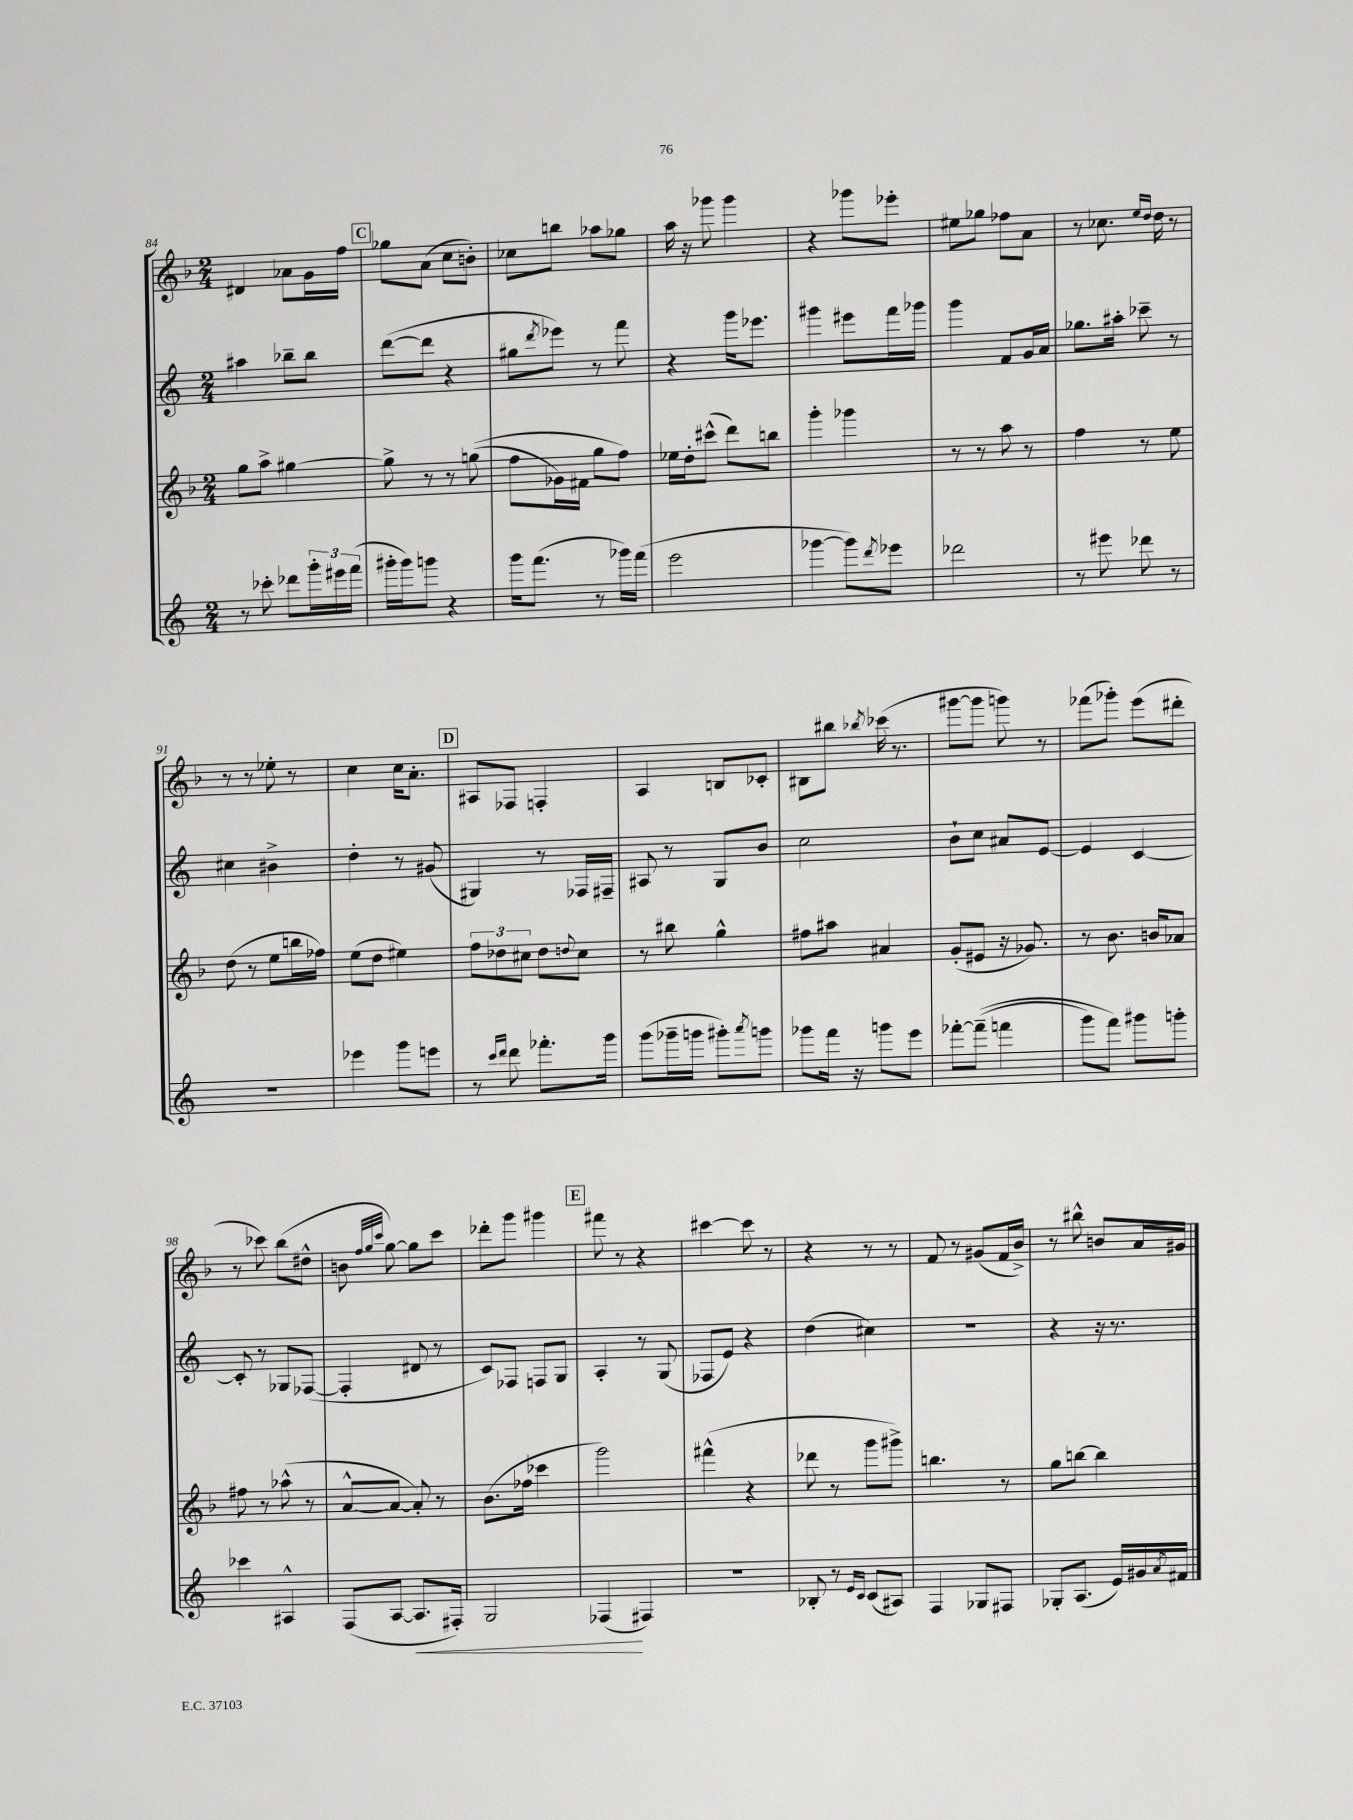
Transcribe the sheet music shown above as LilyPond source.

<<
\new StaffGroup <<
\new Staff = "s0" {
    \clef treble \key f \major \numericTimeSignature \time 2/4
    dis'4 aes'8 g'16 f''16 |
    \mark \markup { \box "C" } ges''8 a'8( c''8 b'8-.) |
    ces''8 b''8 aes''8 ges''8 |
    a''16 r16 ges'''8 ges'''4 |
    r4 ges'''8 ees'''8-. |
    eis''8 ges''8 fes''8 a'8 |
    r8 ces''8. \grace { e''16 d''16 } d''16 r8 |
    r8 r8 ees''8-. r8 |
    c''4 c''16 a'8.-. |
    \mark \markup { \box "D" } ais8 fes8 f4-. |
    a4 b8 ces'8-. |
    bis8 bis''8 \acciaccatura { bes''8 } ces'''16( r8. |
    gis'''8~ gis'''8 g'''8) r8 |
    fes'''8( ges'''8-.) e'''8( dis'''8-. |
    r8 ces'''8) bes''8( dis''8-^ |
    b'8 \grace { f''32 g''32 c'''32 } g''8~) g''8 c'''8 |
    des'''8-. g'''8 gis'''4 |
    \mark \markup { \box "E" } fis'''8 r8 r4 |
    cis'''4~ cis'''8 r8 |
    r4 r8 r8 |
    f'8 r8 gis'8( f'16 bes'16->) |
    r8 bis''8-^ b'8 a'16 gis'16 \bar "|." |
}
\new Staff = "s1" {
    \clef treble \key c \major \numericTimeSignature \time 2/4
    ais''4 bes''8-- bes''8 |
    \mark \markup { \box "C" } d'''8~( d'''8 r4 |
    gis''8 \acciaccatura { d'''8 } ees'''8) r8 f'''8 |
    r4 g'''16 ees'''8. |
    gis'''4 eis'''8 f'''16 ges'''16 |
    g'''4 f'8 g'16 a'16 |
    ges''8. ais''16-. ces'''8-- r8 |
    cis''4 bis'4-> |
    d''4-. r8 gis'8( |
    \mark \markup { \box "D" } gis4) r8 fes16 fis16-- |
    ais8 r8 g8 b'8 |
    c''2 |
    b'8-! c''8 ais'8 e'8~ |
    e'4 c'4~ |
    c'8-. r8 ges8 fes8~( |
    fes4-. dis'8 r8 |
    c'8) fes8 f8 g8 |
    \mark \markup { \box "E" } a4-. r8 g8( |
    fes8 e'8) r4 |
    d''4( cis''4) |
    r2 |
    r4 r16 r8. \bar "|." |
}
\new Staff = "s2" {
    \clef treble \key f \major \numericTimeSignature \time 2/4
    g''8 a''8-> gis''4~ |
    \mark \markup { \box "C" } gis''8-> r8 r8 g''8(\( |
    f''8 ges'16) fis'16 g''8 f''8\) |
    ees''16 d''16-. cis'''8-^( d'''8) b''8 |
    g'''4-. ges'''4 |
    r8 r8 a''8 r8 |
    f''4 r8 e''8 |
    d''8( r8 e''8 b''16 fes''16) |
    e''8( d''8 eis''4) |
    \mark \markup { \box "D" } \tuplet 3/2 { f''8 des''8 cis''8 } des''8 \appoggiatura { d''8 } cis''8 |
    r8 bis''8 g''4-^ |
    fis''8 ais''8 ais'4 |
    g'8-.( eis'8 r16 ges'8.) |
    r8 bes'8. b'16 aes'8 |
    fis''8 r8 aes''8-^( r8 |
    a'8~-^ a'8~ a'8-.) r8 |
    bes'8.( fes''16 ces'''4 |
    \mark \markup { \box "E" } g'''2) |
    fis'''4-^( r4 |
    des'''8 r8 g'''8 gis'''8->) |
    b''4. r8 |
    g''8 b''8~ b''4 \bar "|." |
}
\new Staff = "s3" {
    \clef treble \key c \major \numericTimeSignature \time 2/4
    r8 ces'''8-. des'''8 \tuplet 3/2 { g'''16-. eis'''16 f'''16( } |
    \mark \markup { \box "C" } gis'''16-. gis'''16) g'''8 r4 |
    g'''16 f'''8.( r8 ges'''16) f'''16( |
    e'''2 |
    ges'''4~ ges'''8) \acciaccatura { d'''8 } ees'''8 |
    des'''2 |
    r8 eis'''8 des'''8 r8 |
    r2 |
    ees'''4 g'''8 e'''8 |
    \mark \markup { \box "D" } r8 \grace { c'''16 d'''16 } d'''8 fes'''8.-. g'''16 |
    g'''8( ges'''16-- g'''16 gis'''8-.) \acciaccatura { a'''8 } g'''8 |
    ges'''8 f'''16 r16 g'''8 e'''8 |
    fes'''8~-. fes'''8--(\( f'''4 |
    g'''8) f'''8\) gis'''8 g'''8-. |
    ces'''4 ais4-^ |
    f8( a8~ a8.\< fis16-.) |
    g2 |
    \mark \markup { \box "E" } fes4\!( fis4) |
    r2 |
    bes8-. r8 \grace { e'16 c'16 } c'8( ais8) |
    f4 ges8 fis8 |
    ges8-. a8.( e'16) gis'16 \acciaccatura { a'8 } fis'16 \bar "|." |
}
>>
>>
\layout { \context { \Score currentBarNumber = #84 } }
